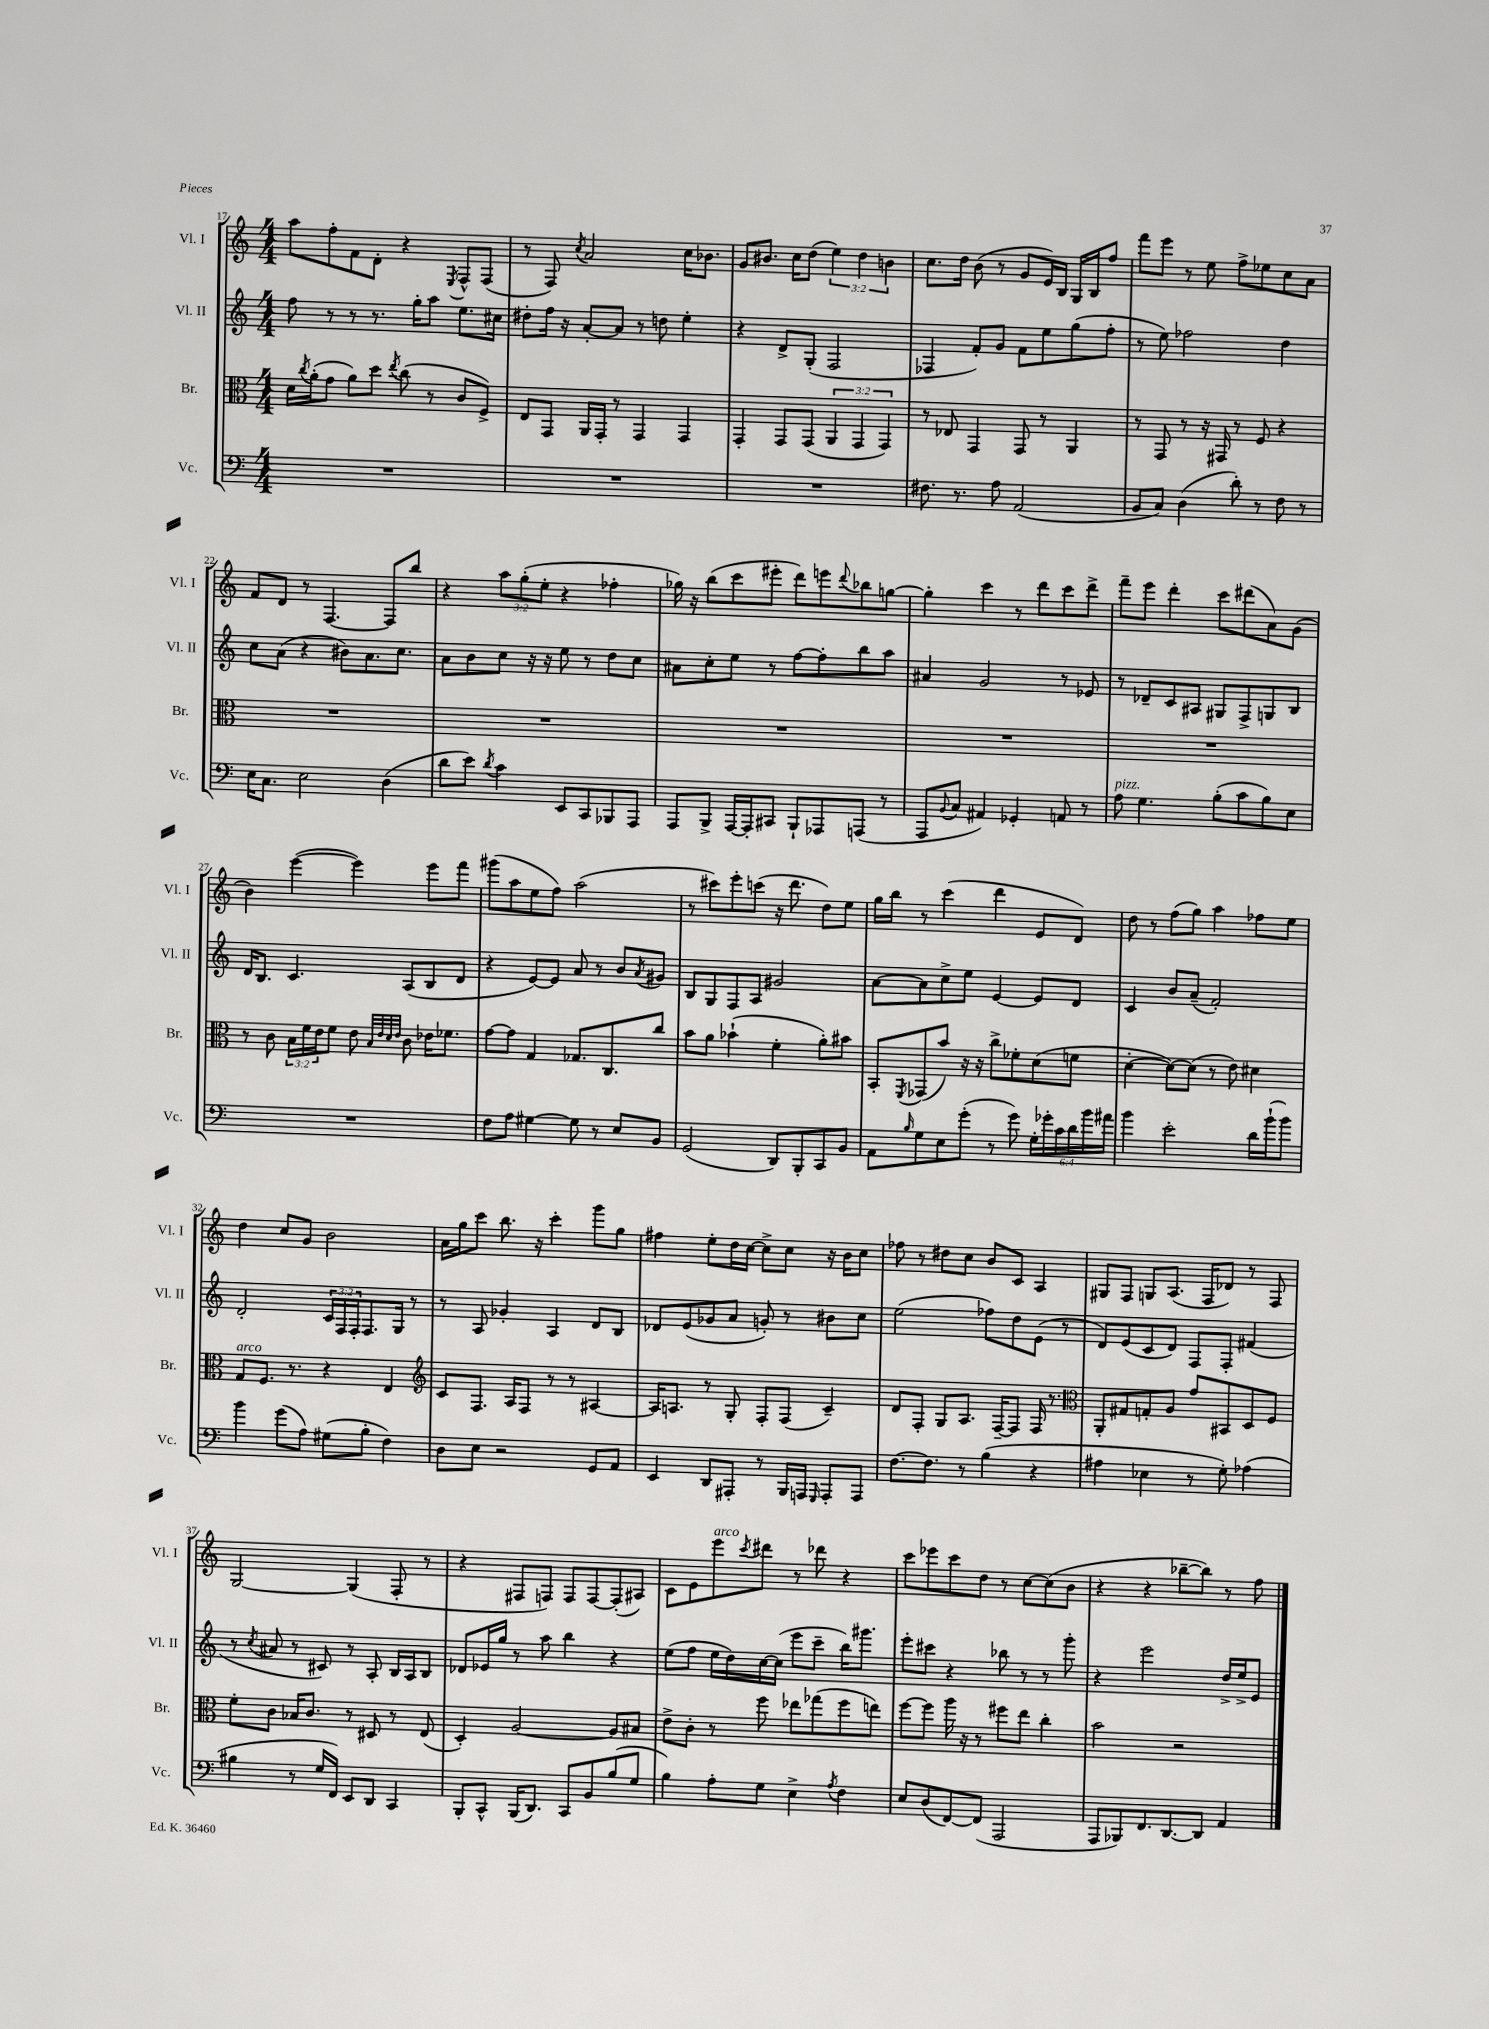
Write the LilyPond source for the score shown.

<<
\new StaffGroup <<
\new Staff = "s0" \with { instrumentName = "Vl. I" shortInstrumentName = "Vl. I" } {
    \clef treble \key c \major \numericTimeSignature \time 4/4 \override Staff.TupletNumber.text = #tuplet-number::calc-fraction-text
    a''8 f''8-. f'8 d'8-. r4 \acciaccatura { e8 } f8-^ f8( |
    r8 f8) \acciaccatura { c''8 } a'2 c''16 bes'8. |
    g'8 bis'8. c''16 d''8( \tuplet 3/2 { e''4) d''4 b'4 } |
    c''8. d''16 b'8( r8 g'8 e'16) b16 g16 b16 f''8 |
    f'''8 e'''8 r8 e''8 f''8-> ees''8 c''8 a'8 |
    f'8 d'8 r8 f4.~ f8 b''8 |
    r4 \tuplet 3/2 { a''8 g''8-.( e''8-. } r4 fes''4-. |
    ges''16) r16 b''8( c'''8 eis'''8-. d'''8) e'''8 \appoggiatura { d'''8 } bes''8 g''8~ |
    g''4-. c'''4 r8 d'''8 c'''8 d'''8-> |
    f'''8-- e'''8 d'''4-. c'''8 dis'''8( a'8) g'8( |
    b'4) e'''4~( e'''4) e'''8 f'''8 |
    gis'''8( a''8 e''8 f''8) a''2( |
    r8 cis'''8) e'''8-. c'''8( r16 d'''8. d''8) e''8 |
    g''16 b''16 r8 c'''4( d'''4 e'8 d'8) |
    d''8 r8 f''8( g''8) a''4 fes''8 e''8 |
    d''4 c''8 g'8 b'2 |
    a'16 g''16 c'''8 b''8. r16 c'''4-. g'''8 g''8 |
    fis''4 e''8-. d''16 c''16~ c''8-> c''8 r16 b'16 c''8 |
    fes''8 r8 dis''8 c''8 b'8 c'8 a4 |
    gis8 f8 g8 a8.( f16 des'8) r8 f8 |
    g2~ g4( f8-. r8 |
    r4 fis8 f8) f8 f8~ f8-.( ais8) |
    c'8 e'8 e'''8^\markup { \italic "arco" } \acciaccatura { c'''8 } dis'''8 r8 des'''8 r4 |
    c'''8 ees'''8 c'''8 d''8 r8 c''8~ c''8( b'8 |
    r4 r4 bes''8~-- bes''8) r8 f''8 \bar "|." |
}
\new Staff = "s1" \with { instrumentName = "Vl. II" shortInstrumentName = "Vl. II" } {
    \clef treble \key c \major \numericTimeSignature \time 4/4 \override Staff.TupletNumber.text = #tuplet-number::calc-fraction-text
    f''8 r8 r8 r8. g''16-. a''8 e''8. cis''16 |
    dis''8-. f''16 r16 a'8~-. a'8 r8 d''8 e''4-. |
    r4 d'8-> g8-.( f2 |
    fes4 f'8-.) g'8 f'8 e''8 g''8( f''8-. |
    r8 e''8) fes''2 d''4 |
    c''8 a'8( r4 bis'8) a'8. c''8. |
    a'8 b'8 c''8 r16 r16 e''8 r8 d''8 c''8 |
    ais'8 c''8-. e''8 r8 f''8~ f''8-. b''8 a''8 |
    ais'4 g'2 r8 ees'8 |
    r8 des'8-- c'8 ais8 gis8 f8-> g8 b8 |
    d'16 b8. c'4. a8( b8 d'8 |
    r4 e'8~) e'8 a'8 r8 b'8 \acciaccatura { a'8 } gis'8 |
    b8 g8 f8 a8 gis'2 |
    a'8~ a'8 c''8-> e''8 e'4~ e'8 d'8 |
    c'4 b'8 a'8--( f'2-.) |
    d'2-. \tuplet 3/2 { c'16 f16 f16-. } f8. g16 r8 |
    r8 a8 ges'4-. a4 d'8 b8 |
    des'8 e'8( ges'8 a'8 g'8-.) r8 bis'8 c''8 |
    e''2( fes''8) d''8 e'8( r8 |
    d'8) e'8( c'8 d'8) f8 f8-. fis'4( |
    r8 \acciaccatura { c''8 } ais'8 r8 cis'8) r8 a8-. b16 a16 b8 |
    des'8 ees'16 g''16 r8 a''8 b''4 r4 |
    e''8( f''8 e''16 d''16) c''16~ c''16( e'''8 c'''8-- b''16) gis'''8. |
    e'''8-. cis'''8 r4 bes''8 r8 r8 g'''8-. |
    r4 e'''2 d''16-> e''16-> e'8 \bar "|." |
}
\new Staff = "s2" \with { instrumentName = "Br." shortInstrumentName = "Br." } {
    \clef alto \key c \major \numericTimeSignature \time 4/4 \override Staff.TupletNumber.text = #tuplet-number::calc-fraction-text
    d'16 \acciaccatura { c''8 } a'16-.( g'8 a'8) d''8 \acciaccatura { e''8 } c''8( r8 c'8 f8->) |
    e8 g,8 a,16 g,16-. r8 g,4 g,4 |
    g,4-. g,8 g,8( \tuplet 3/2 { a,4 g,4 g,4) } |
    r8 ees8 g,4 g,8 r8 a,4 |
    r8 g,8 r8 r16 gis,16 r8 f8 r4 |
    R1 |
    R1 |
    R1 |
    R1 |
    R1 |
    r8 c'8 \tuplet 3/2 { b16 f'16 e'16 } f'8 e'8 \grace { b32 e'32 d'32 e'32 } c'8 ees'16 fes'8. |
    g'8~ g'8 g4 ges8. c8. c''8 |
    b'8 a'8 bes'4-!( f'4-. a'8-.) bis'8 |
    b,8-. \acciaccatura { f,8 } ges,8( b'8) r16 r16 c''8-> fes'8-. d'8( f'8 |
    d'4~-. d'8~) d'8( r8 e'8) dis'4 |
    g8^\markup { \italic "arco" } f8. r8. r4 e4 |
    \clef treble c'8 f8. a16 f8 r8 r8 ais4~ |
    ais16 a8. r8 g8-. f8-. f8( c'4--) |
    d'8 f8-. g8 a8. f16~-- f8 f16 r8. |
    \clef alto a,8-. gis8 g8-. a8 g'8 bis,8 d8 f8 |
    f'8-. c'8 bes16 c'8. r8 dis8 r8 e8( |
    d4-.) a2~ a8 bis8 |
    e'8-> c'8-. r8 f''8 ees''8 ges''8( f''8 e''8) |
    f''8~ f''8 a''16 r16 r8 fis''8 e''8 c''4-. |
    b'2 r2 \bar "|." |
}
\new Staff = "s3" \with { instrumentName = "Vc." shortInstrumentName = "Vc." } {
    \clef bass \key c \major \numericTimeSignature \time 4/4 \override Staff.TupletNumber.text = #tuplet-number::calc-fraction-text
    R1 |
    R1 |
    R1 |
    fis8. r8. a8 a,2( |
    b,8 c8) d4( d'8-.) r8 f8 r8 |
    e16 c8. e2 d4( |
    d'8 e'8) \acciaccatura { d'8 } c'4 e,8 c,8 bes,,8 a,,8 |
    a,,8 b,,8-> a,,16~ a,,16-. cis,8 b,,8-! aes,,8 a,,8( r8 |
    a,,8 \appoggiatura { b,8 } c8 ais,4) ges,4-. a,8 r8 |
    a8^\markup { \italic "pizz." } g4. b8-.( c'8 b8) e8 |
    R1 |
    f8 a8 gis4~ gis8 r8 e8 b,8 |
    g,2( d,8) b,,8-. c,8 b,8 |
    a,8 \grace { b16 } g8 e8 g'8-.( r8 g'8) \tuplet 6/4 { g16-. ges'16-. c'16 d'16 b'16 ais'16 } |
    b'4 e'2-. d'16 b'16-!( b'8) |
    b'4 g'8( a8) gis8( b8-. f4) |
    d8 e8 r2 g,8 a,8 |
    e,4 d,8 ais,,8-. r8 b,,16 a,,16 \grace { g,,16 } a,,8-. a,,8 |
    f8.~ f8. r8 b4( r4 |
    ais4 ees4 r8 g8-.) aes4( |
    bis4 r8 g16 f,16) e,8 d,8 c,4 |
    b,,8-. c,8-^ b,,16( d,8.) c,8 b,8 b8( g8 |
    b4) a8-. g8 e4-> \acciaccatura { a8 } f4 |
    e8 d8( f,8~) f,8( a,,2 |
    a,,8 bes,,8) f,8. d,8.~ d,8 a,4 \bar "|." |
}
>>
>>
\layout { \context { \Score currentBarNumber = #17 } }
